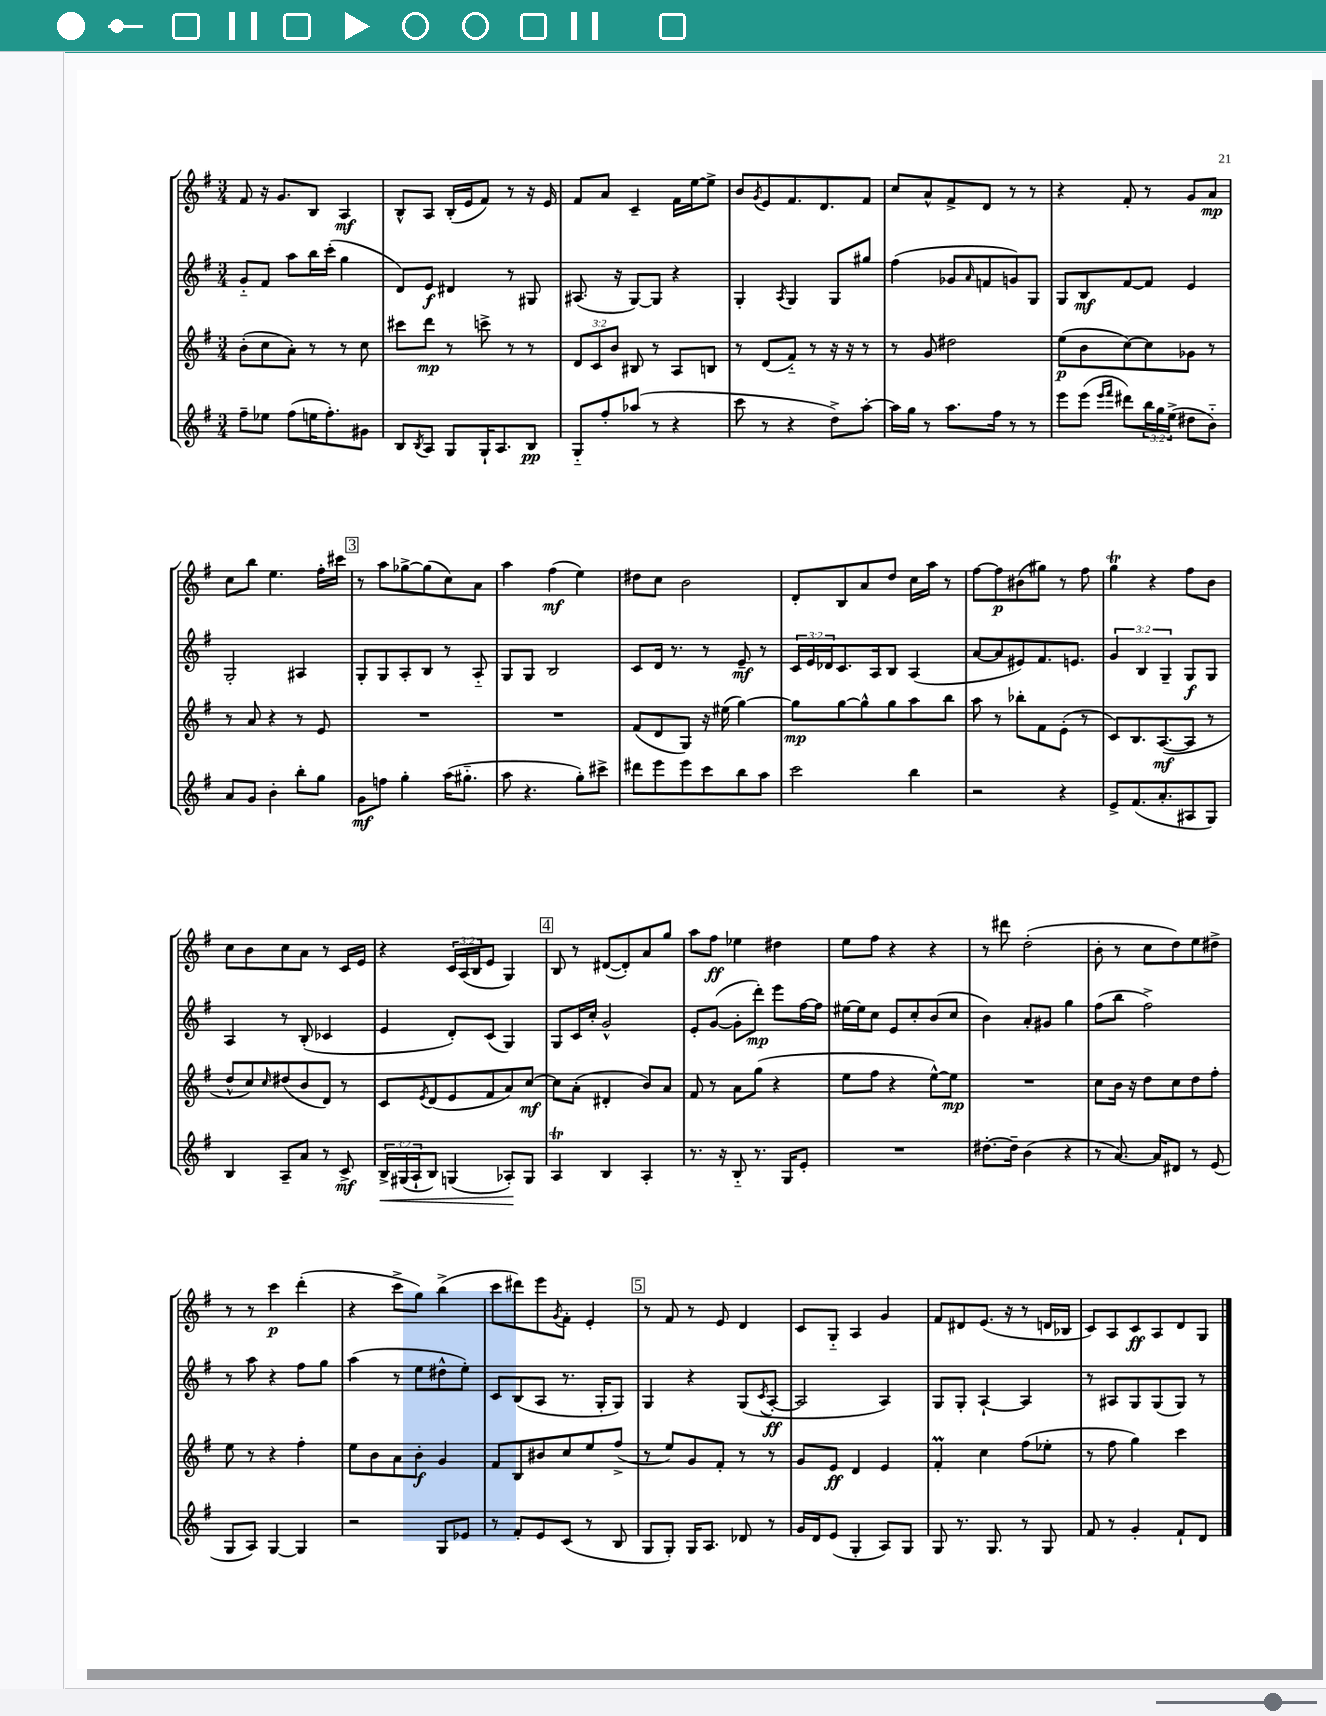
<<
\new StaffGroup <<
\new Staff = "s0" {
    \clef treble \key g \major \numericTimeSignature \time 3/4 \override Staff.TupletNumber.text = #tuplet-number::calc-fraction-text
    fis'8 r16 g'8. b8 a4\mf |
    b8-^ a8 b16-.( e'16 fis'8) r8 r16 e'16 |
    fis'8 a'8 c'4-- fis'16 e''16~ e''8-> |
    b'8 \acciaccatura { g'8 } e'8 fis'8. d'8. fis'8 |
    c''8 a'8-^ fis'8-> d'8 r8 r8 |
    r4 fis'8-. r8 g'8 a'8\mp |
    c''8 b''8 e''4. fis''16-. cis'''16 |
    \mark \markup { \box "3" } r8 a''8 ges''8~-> ges''8( c''8) a'8 |
    a''4 fis''4\mf( e''4) |
    dis''8 c''8 b'2 |
    d'8-. b8 a'8 d''8 c''16 a''16 r8 |
    fis''8~ fis''8\p bis'8( gis''8) r8 fis''8 |
    g''4\trill r4 fis''8 b'8 |
    c''8 b'8 c''8 a'8 r8 c'16 e'16 |
    r4 \tuplet 3/2 { c'16 a16( b16 } e'8 g4) |
    \mark \markup { \box "4" } b8 r8 dis'8~( dis'8-.) a'8 g''8 |
    a''8 fis''8\ff ees''4 dis''4 |
    e''8 fis''8 r4 r4 |
    r8 dis'''8 d''2-.( |
    b'8-. r8 c''8 d''8) e''8 dis''8-> |
    r8 r8 c'''4\p d'''4-.( |
    r4 c'''8-> g''8) b''4->( |
    c'''8 dis'''8) e'''8 \acciaccatura { g'8 } fis'8-. e'4-. |
    \mark \markup { \box "5" } r8 fis'8 r8 e'8 d'4 |
    c'8 g8-_ a4 g'4 |
    fis'8 dis'8 e'8.( r16 r8 d'16 bes16 |
    c'8) a8 c'8\ff a8 d'8 g8 \bar "|." |
}
\new Staff = "s1" {
    \clef treble \key g \major \numericTimeSignature \time 3/4 \override Staff.TupletNumber.text = #tuplet-number::calc-fraction-text
    g'8-_ fis'8 a''8 b''16 c'''16-.( g''4 |
    d'8) e'8\f dis'4 r8 gis8 |
    ais8.( r16 g8~) g8 r4 |
    g4-. \acciaccatura { a8 } g4 g8 gis''8 |
    fis''4( ges'8 \grace { a'16 } f'8 g'8) g8 |
    g8 b8\mf fis'8~ fis'8 e'4 |
    g2-. ais4 |
    \mark \markup { \box "3" } g8-. g8 a8-. b8 r8 a8-_ |
    g8 g8 b2 |
    c'8 d'16 r8. r8 e'8--\mf r8 |
    \tuplet 3/2 { c'16 e'16 des'16 } c'8. a16 b8 a4( |
    a'8~ a'8 eis'8) fis'8. e'8. |
    \tuplet 3/2 { g'4 b4 g4-- } g8\f g8 |
    a4 r8 b8-.( ces'4 |
    e'4 d'8-.) c'8( g4) |
    \mark \markup { \box "4" } g8 c'16 c''16-. g'2-^ |
    e'8-. g'8~( g'8-. d'''8-.\mp) e'''8 fis''16~ fis''16 |
    eis''16~ eis''16 c''8 e'8 c''8-. b'8( c''8 |
    b'4) a'8-. gis'8 g''4 |
    fis''8( b''8 fis''2->) |
    r8 a''8 r4 fis''8 g''8 |
    a''4( r8 e''8 dis''8-^ e''8-.) |
    c'8 b8( a8 r8. g16-. g8) |
    \mark \markup { \box "5" } g4 r4 g8( \acciaccatura { c'8 } a8~-.\ff |
    a2 a4) |
    g8 g8-. a4~-! a4 |
    r8 ais8 g8 g8( g8) r8 \bar "|." |
}
\new Staff = "s2" {
    \clef treble \key g \major \numericTimeSignature \time 3/4 \override Staff.TupletNumber.text = #tuplet-number::calc-fraction-text
    b'8-.( c''8 a'8-.) r8 r8 c''8 |
    cis'''8 d'''8\mp r8 c'''8-> r8 r8 |
    \tuplet 3/2 { d'8 c'8 b'8 } bis8 r8 a8 b8 |
    r8 d'8( fis'8-_) r8 r16 r16 r8 |
    r8 g'8 dis''2 |
    e''8\p( b'8 c''8~) c''8 ges'8 r8 |
    r8 a'8 r4 r8 e'8 |
    \mark \markup { \box "3" } R2. |
    R2. |
    fis'8( d'8 g8) r16 eis''16( g''4~) |
    g''8\mp g''8~ g''8-^ g''8 a''8 b''8 |
    a''8 r8 bes''8-. fis'8 e'8-.( r8 |
    c'8) b8. a8.~\mf( a8 r8 |
    d''8-^ c''8) \grace { c''16 } dis''8( b'8 d'8) r8 |
    c'8 \acciaccatura { e'8 } d'8( e'8 fis'8 a'8) c''8~\mf |
    \mark \markup { \box "4" } c''8 a'8-.( dis'4-. b'8) a'8 |
    fis'8 r8 a'8 g''8( r4 |
    e''8 fis''8 r4 e''8~-^) e''8\mp |
    R2. |
    c''8 b'16 r16 d''8 c''8 d''8 fis''8-. |
    e''8 r8 r4 fis''4-. |
    e''8 b'8 a'8 b'8-.\f g'4 |
    fis'8 b8 bis'8 c''8 e''8 fis''8->( |
    \mark \markup { \box "5" } r8 e''8) g'8 fis'8-. r8 r8 |
    g'8 e'8\ff d'4 e'4 |
    fis'4-.\prall c''4 fis''8( ees''8-. |
    r8 fis''8 g''4) c'''4 \bar "|." |
}
\new Staff = "s3" {
    \clef treble \key g \major \numericTimeSignature \time 3/4 \override Staff.TupletNumber.text = #tuplet-number::calc-fraction-text
    fis''8-- ees''8 fis''8( e''16 fis''8.-.) gis'8 |
    b8 \acciaccatura { b8 } a8 g8 g16-! a8. b8\pp |
    g8-_ fis''8-. aes''8( r8 r4 |
    c'''8 r8 r4 d''8->) a''8~-. |
    a''16 g''16 r8 a''8. fis''16 r8 r8 |
    e'''8 e'''8( \grace { e'''16 fis'''16 } dis'''8) \tuplet 3/2 { b''16 g''16 e''16->( } dis''8 b'8-_) |
    a'8 g'8 b'4-. b''8-. g''8 |
    \mark \markup { \box "3" } g'8\mf f''8 g''4-. a''16( gis''8.-_ |
    a''8 r4. g''8-.) cis'''8-> |
    dis'''8 e'''8 e'''8 c'''8 b''8 a''8 |
    c'''2 b''4 |
    r2 r4 |
    e'8-> fis'8.( a'8.-. ais8 g8) |
    b4 a8-- a'8 r8 c'8->\mf |
    \tuplet 3/2 { b16->\< gis16( a16-! } b8) g4( aes8-.\!) g8 |
    \mark \markup { \box "4" } a4\trill b4 a4-. |
    r8. r16 b8-_ r8. g16 e'8-. |
    R2. |
    dis''8.~-. dis''16-- b'4( r4 |
    r8 a'8.~) a'16 dis'8 r8 e'8( |
    g8 a8) g4~ g4 |
    r2 g8 ees'8 |
    r8 fis'8-. e'8 c'8( r8 b8 |
    \mark \markup { \box "5" } g8 g8-.) g16 a8. des'8 r8 |
    g'16 d'16 e'8( g4-. a8) g8 |
    g8 r8. g8. r8 g8 |
    fis'8 r8 g'4-. fis'8-! d'8 \bar "|." |
}
>>
>>
\layout { \context { \Score \remove "Bar_number_engraver" } }
